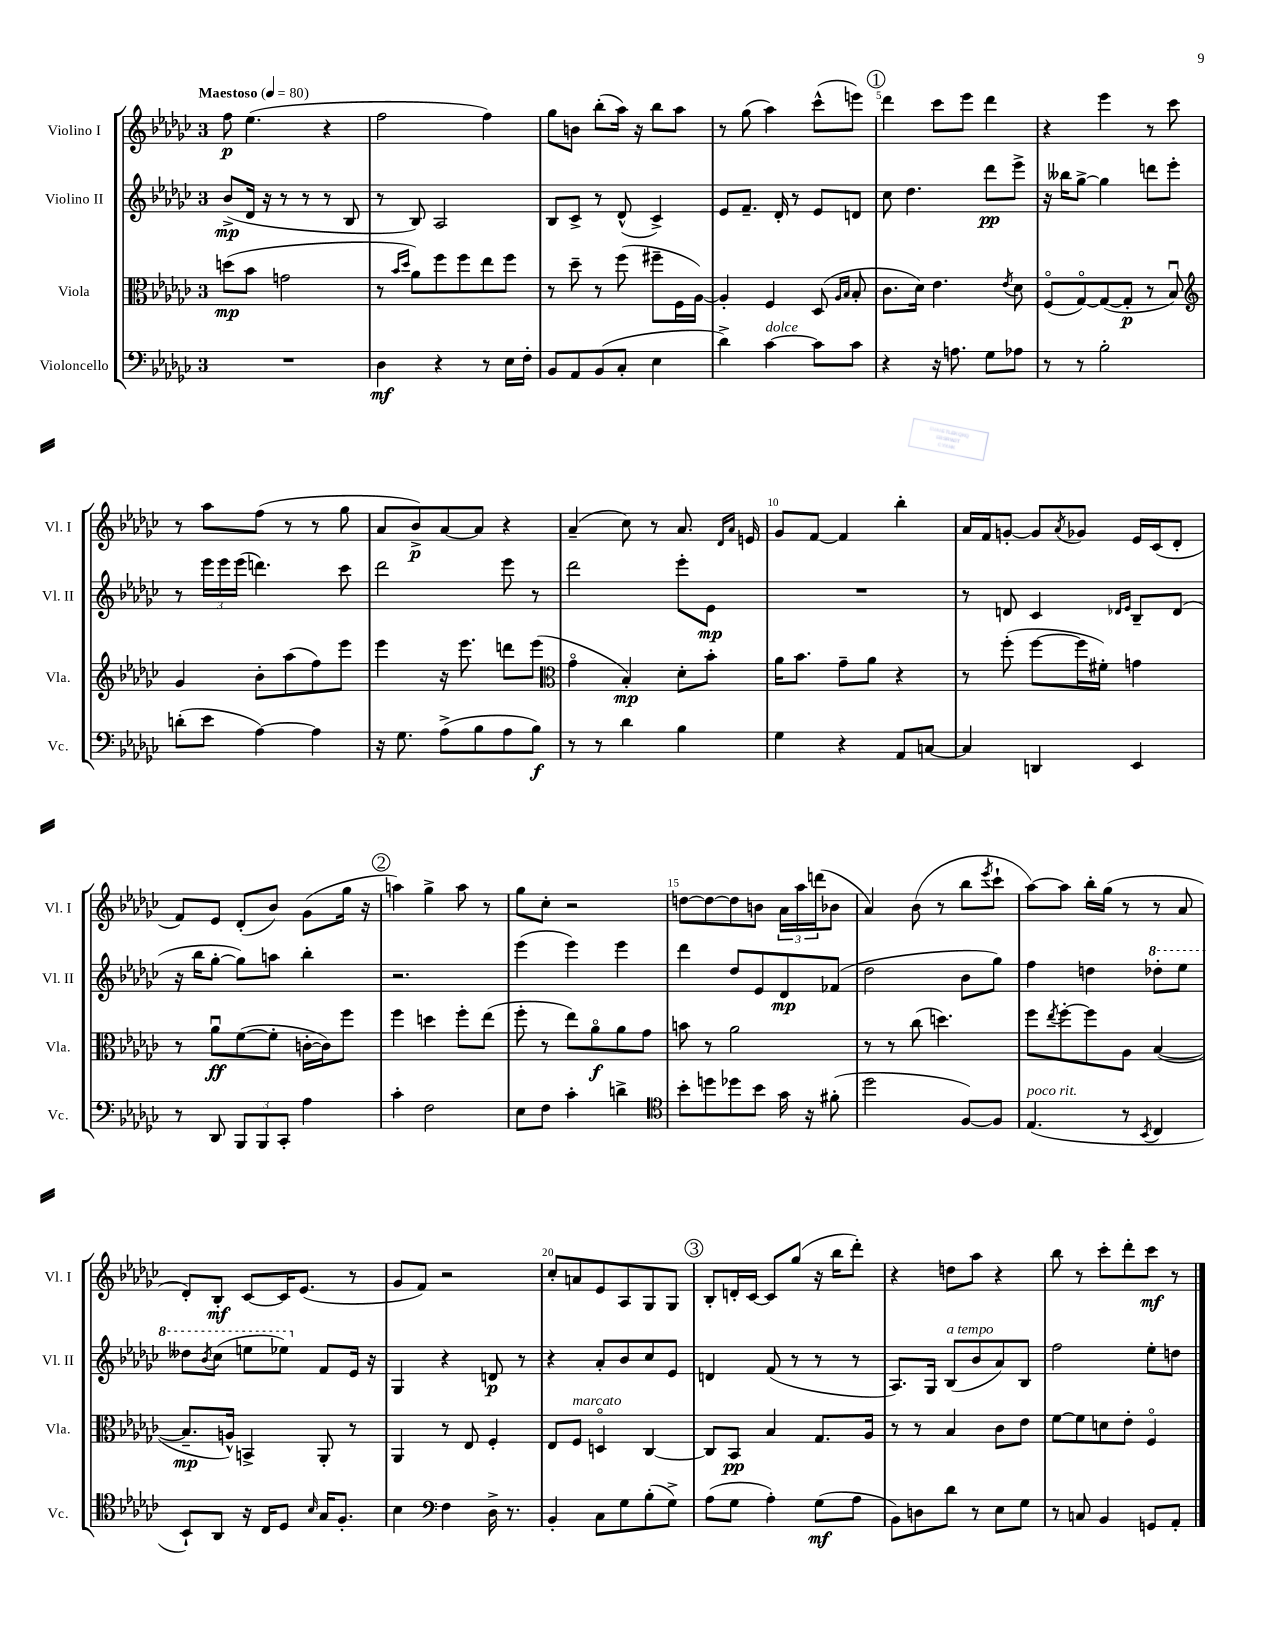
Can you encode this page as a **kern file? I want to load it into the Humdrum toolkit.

**kern	**kern	**kern	**kern
*staff4	*staff3	*staff2	*staff1
*clefF4	*clefC3	*clefG2	*clefG2
*k[b-e-a-d-g-c-]	*k[b-e-a-d-g-c-]	*k[b-e-a-d-g-c-]	*k[b-e-a-d-g-c-]
*M3/4	*M3/4	*M3/4	*M3/4
*MM80	*MM80	*MM80	*MM80
2.r	(8dd\L	(8b-^/L	8ff\
.	8b-\J	16d-/Jk	(4.ee-\
.	.	16r	.
.	2g\	8r	.
.	.	8r	.
.	.	8r	4r
.	.	8B-/	.
=	=	=	=
4D-\	8r	8r	2ff\
.	16qqb-/LL	.	.
.	16qqdd-/JJ	.	.
.	8a-\L)	8B-/)	.
4r	8ff\	2A-/	.
.	8ff\	.	.
8r	8ee-\	.	4ff\)
16E-\LL	8ff\J	.	.
16F'\JJ	.	.	.
=	=	=	=
8BB-/L	8r	8B-/L	8gg-\L
8AA-/	8dd-~\	8c-^/J	8b\J
(8BB-/	8r	8r	(8bb-'\L
8C-'/J	(8ff\	(8d-^^/	16aa-\Jk)
.	.	.	16r
4E-\	8ff#~\L	4c-^/)	8bb-\L
.	16F\L	.	8aa-\J
.	[16A-\JJ)	.	.
=	=	=	=
4d-^\)	4A-'/]	8e-/L	8r
.	.	8.f~/J	(8gg-\
[4c-\	4F/	.	4aa-\)
.	.	16d-'/	.
.	.	8r	.
8c-\]L	(8D-/	8e-/L	(8ccc-^^\L
.	16qqA-/LL	.	.
.	16qqB-/JJ	.	.
8c-\J	8B-'/	8d/J	8eee\J)
=	=	=	=
4r	8.c-\L	8cc-\	4ddd-\
.	.	4.dd-\	.
.	16d-\Jk)	.	.
16r	4.e-\	.	8ccc-\L
8.A\	.	.	.
.	.	.	8eee-\J
8G-\L	.	8ddd-\L	4ddd-\
.	8qe-/	.	.
8A-\J	8d-\	8eee-^\J	.
=	=	=	=
8r	(8Fo/L	16r	4r
.	.	16bb--\LK	.
8r	[8G-o/)	[8gg-^\J	.
2B-'\	(8G-/_	4gg-\]	4eee-\
.	8G-'/]J	.	.
.	8r	8ddd\L	8r
.	8B-u/)	8eee-'\J	8ccc-\
=	=	=	=
*	*clefG2	*	*
(8d'\L	4g-/	8r	8r
8e-\J	.	24eee-\LL	8aa-\L
.	.	24eee-\	.
.	.	(24eee-\JJ	.
[4A-\)	8b-'\L	4.ddd\)	(8ff\J
.	(8aa-\	.	8r
4A-\]	8ff\)	.	8r
.	8eee-\J	8ccc-\	8gg-\
=	=	=	=
16r	4eee-\	2ddd-\	8a-/L
8.G-\	.	.	.
.	.	.	8b-^/)
(8A-^\L	16r	.	[8a-/
.	8.eee-\	.	.
8B-\	.	.	8a-/]J
8A-\	8ddd\L	8eee-\	4r
8B-\J)	(8eee-\J	8r	.
=	=	=	=
*	*clefC3	*	*
8r	4g-o\	2ddd-\	(4a-~/
8r	.	.	.
4d-\	4B-'/)	.	8cc-\)
.	.	.	8r
4B-\	8d-'\L	8eee-'\L	8.a-/
.	8b-'\J	8e-\J	.
.	.	.	16qqd-/LL
.	.	.	16qqa-/JJ
.	.	.	16e/
=	=	=	=
4G-\	16a-\LK	2.r	8g-/L
.	8.b-\J	.	.
.	.	.	[8f/J
4r	8g-~\L	.	4f/]
.	8a-\J	.	.
8AA-/L	4r	.	4bb-'\
[8C/J	.	.	.
=	=	=	=
4C/]	8r	8r	16a-/LL
.	.	.	16f/J
.	(8ff'\	8d/	[8g'/J
4DD/	[8ff\L	4c-/	8g/]L
.	.	.	8qa-/
.	16ff\]L	.	8g-/J
.	16f#'\JJ)	.	.
.	.	16qqd-/LL	.
.	.	16qqe-/JJ	.
4EE-/	4g\	8B-~/L	16e-/LL
.	.	.	(16c-/J
.	.	(8d-/J	8d-'/J
=	=	=	=
8r	8r	16r	8f/L)
.	.	16bb-\LK	.
8DD-/	8a-u\L	[8gg-'\J	8e-/J
12BBB-/L	([8f\	8gg-\]L)	(8d-'/L
12BBB-/	.	.	.
.	8f'\]J	8aa\J	8b-/J)
12CC-'/J	.	.	.
4A-\	[16c'\LL	4bb-'\	(8g-\L
.	16c\]J)	.	.
.	8ff\J	.	16gg-\Jk
.	.	.	16r
=	=	=	=
4c-'\	4ff\	2.r	4aa\)
2F\	4dd\	.	4gg-^\
.	8ff'\L	.	8aa\
.	(8ee-\J	.	8r
=	=	=	=
8E-\L	8ff'\	(4eee-\	8gg-\L
8F\J	8r	.	8cc-'\J
4c-'\	8ee-\L)	4eee-\)	2r
.	8a-o\	.	.
4d^\	8a-\	4eee-\	.
.	8g-\J	.	.
=	=	=	=
*clefC4	*	*	*
8b-'\L	8b\	4ddd-\	[8dd\L
8dd\	8r	.	8dd\_
8dd-\	2a-\	8dd-/L	8dd\]
8b-\J	.	8e-/	8b\J
16g-\	.	8d-/	24a-\LL
.	.	.	24aa-\
16r	.	.	.
.	.	.	(24ddd\J
(8f#'\	.	(8f-/J	8b-\J
=	=	=	=
2dd-\	8r	2dd-\	4a-/)
.	8r	.	.
.	(8cc-\	.	(8b-\
.	4.dd\)	.	8r
[8F/L)	.	8b-\L	8bb-\L
.	.	.	8qeee-/
8F/]J	.	8gg-\J)	8ccc-`\J
=	=	=	=
(4.E-/	8ff\L	4ff\	[8aa-\L)
.	8qee-/	.	.
.	[8ff'\	.	8aa-\]J
.	8ff\]	4dd\	16bb-'\LL
.	.	.	(16gg-\JJ
8r	8A-\J	.	8r
8qBB-/	.	.	.
4C-/	([4B-/	8ddd-'\L	8r
.	.	8eee-\J	8a-/
=	=	=	=
8BB-`/L)	8.B-~/]L	8ddd--\L	8d-'/L)
.	.	8qbb-/	.
8AA-/J	.	(8ccc-\J	8B-'/J
.	16A^^/Jk)	.	.
16r	4BB^/	8eee\L	[8c-/L
16C-/LK	.	.	.
8D-/J	.	8eee-\J)	16c-/]K
.	.	.	(8.e-/J
16qqB-/	.	.	.
16G-/LK	8AA-'/	8f/L	.
8.F'/J	.	.	.
.	8r	16e-/Jk	8r
.	.	16r	.
=	=	=	=
4B-\	4AA-/	4G-/	8g-/L
.	.	.	8f/J)
*clefF4	*	*	*
4F\	8r	4r	2r
.	8E-/	.	.
16D-^\	4F'/	8d/	.
8.r	.	.	.
.	.	8r	.
=	=	=	=
4BB-'/	8E-/L	4r	8cc-'/L
.	8F/J	.	8a/
8C-\L	4Do/	8a-'/L	8e-/
8G-\	.	8b-/	8A-/
(8B-'\	[4C-/	8cc-/	8G-/
8G-^\J)	.	8e-/J	8G-/J
=	=	=	=
(8A-\L	8C-/]L	4d/	8B-'/L
8G-\J	8BB-/J	.	16d'/L
.	.	.	[16c-/JJ
4A-'\)	4B-/	(8f/	8c-/]L
.	.	8r	(8gg-/J
(8G-\L	8.G-/L	8r	16r
.	.	.	16bb-\LK
8A-\J	.	8r	8ddd-'\J)
.	16A-/Jk	.	.
=	=	=	=
8BB-\L)	8r	8.A-/L)	4r
8D\	8r	.	.
.	.	16G-/Jk	.
8d-\J	4B-/	(8B-/L	8dd\L
8r	.	8b-/	8aa-\J
8E-\L	8c-\L	8a-/)	4r
8G-\J	8e-\J	8B-/J	.
=	=	=	=
8r	[8f\L	2ff\	8bb-\
8C/	8f\]	.	8r
4BB-/	8d\	.	8ccc-'\L
.	8e-'\J	.	8ddd-'\
8GG/L	4Fo/	8ee-'\L	8ccc-\J
8AA-'/J	.	8dd\J	8r
==	==	==	==
*-	*-	*-	*-
